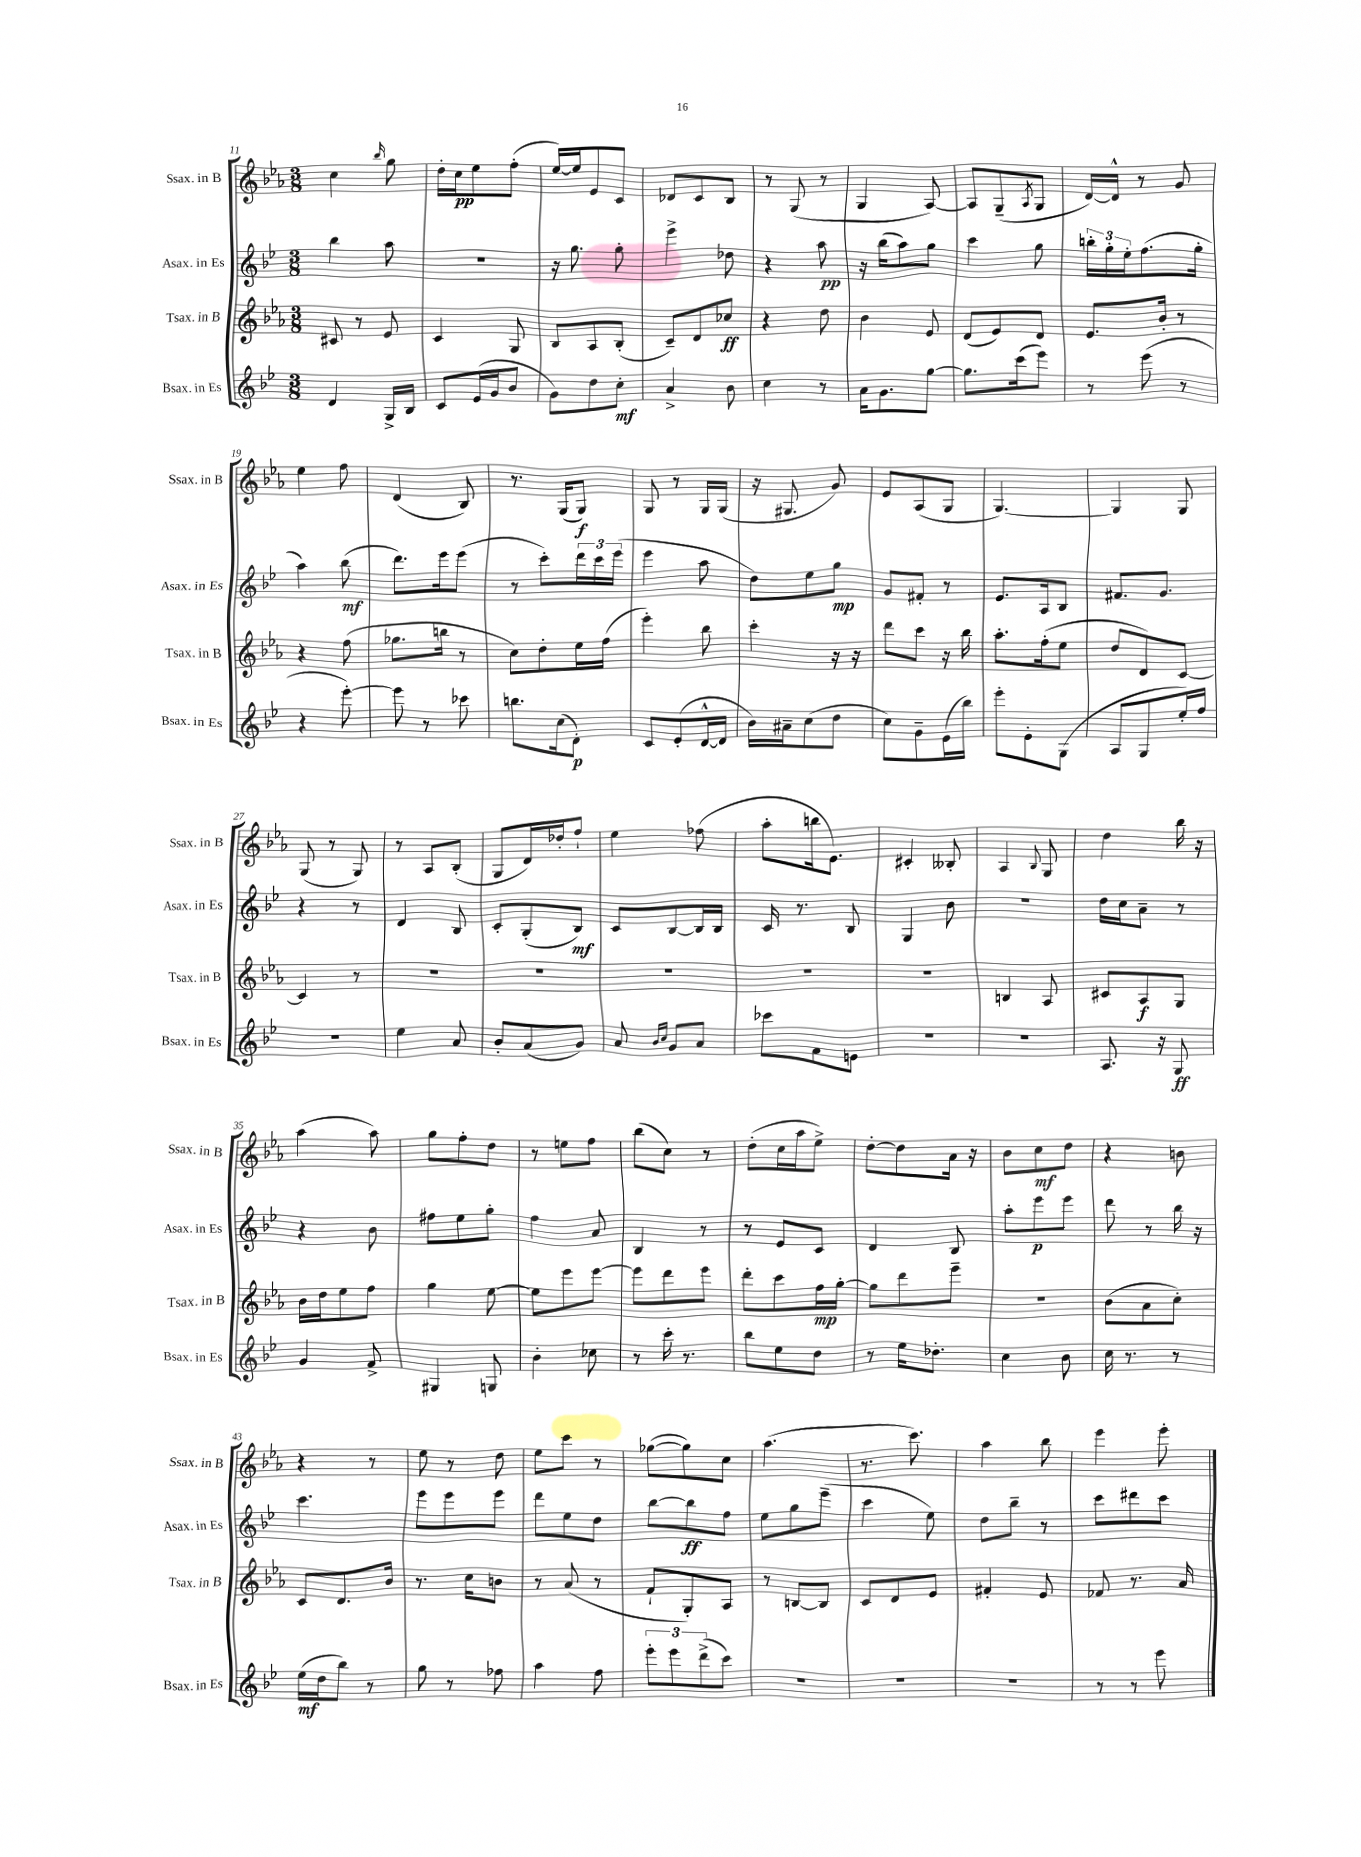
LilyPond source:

<<
\new StaffGroup <<
\new Staff = "s0" \with { instrumentName = "Ssax. in B" shortInstrumentName = "Ssax. in B" } {
    \clef treble \key ees \major \numericTimeSignature \time 3/8
    c''4 \grace { bes''16 } g''8 |
    d''16-. c''16\pp ees''8 f''8-.( |
    ees''16~) ees''16 ees'8 c'8 |
    des'8 c'8 bes8 |
    r8 g8( r8 |
    g4 aes8~) |
    aes8 g8--( \acciaccatura { aes8 } g8 |
    d'16~) d'16-^ r8 g'8 |
    ees''4 f''8 |
    d'4( bes8) |
    r8. g16( g8\f) |
    g8 r8 g16 g16( |
    r16 gis8. g'8) |
    ees'8 aes8( g8 |
    g4.~) |
    g4 g8 |
    g8( r8 g8) |
    r8 aes8 bes8-.( |
    g8 d'16) des''16-. f''8-! |
    ees''4 fes''8( |
    aes''8-. b''16 ees'8.) |
    cis'4-. beses8-. |
    aes4 \appoggiatura { bes8 } g8 |
    d''4 bes''16 r16 |
    aes''4( aes''8) |
    g''8 f''8-. d''8 |
    r8 e''8 f''8 |
    bes''8( c''8) r8 |
    d''8-.( c''16 aes''16 ees''8->) |
    d''8~-. d''8 aes'16 r16 |
    bes'8 c''8\mf d''8 |
    r4 b'8 |
    r4 r8 |
    ees''8 r8 d''8 |
    ees''8 c'''8 r8 |
    ges''8~( ges''8) c''8 |
    aes''4.( |
    r8. c'''8.) |
    aes''4 bes''8 |
    ees'''4 ees'''8-. \bar "|." |
}
\new Staff = "s1" \with { instrumentName = "Asax. in Es" shortInstrumentName = "Asax. in Es" } {
    \clef treble \key bes \major \numericTimeSignature \time 3/8
    bes''4 a''8 |
    R4. |
    r16 g''8. g''8-. |
    ees'''4-> des''8 |
    r4 a''8\pp |
    r16 bes''16( a''8) g''8 |
    c'''4 g''8 |
    \tuplet 3/2 { b''16-. g''16-. ees''16-. } f''8.( g''16-. |
    a''4) bes''8\mf( |
    d'''8.) ees'''16 ees'''8( |
    r8 c'''8-.) \tuplet 3/2 { d'''16 c'''16 ees'''16( } |
    ees'''4 a''8 |
    d''8) ees''8 g''8\mp |
    g'8 fis'8-. r8 |
    ees'8. a16 bes8 |
    fis'8. g'8. |
    r4 r8 |
    d'4 bes8 |
    c'8-. g8-.( bes8\mf) |
    c'8 bes8~ bes16 bes16 |
    c'16 r8. bes8 |
    g4 bes'8 |
    R4. |
    d''16 c''16 a'8-- r8 |
    r4 bes'8 |
    fis''8 ees''8 g''8-. |
    f''4 a'8 |
    bes4 r8 |
    r8 ees'8 c'8 |
    d'4 bes8 |
    a''8-. ees'''8\p ees'''8 |
    d'''8 r8 bes''16 r16 |
    c'''4. |
    ees'''8 ees'''8 ees'''8 |
    d'''8 ees''8 d''8 |
    bes''8~ bes''8\ff f''8 |
    ees''8 g''8 ees'''8--( |
    c'''4 ees''8) |
    d''8 bes''8-- r8 |
    c'''8 dis'''8 c'''8 \bar "|." |
}
\new Staff = "s2" \with { instrumentName = "Tsax. in B" shortInstrumentName = "Tsax. in B" } {
    \clef treble \key ees \major \numericTimeSignature \time 3/8
    cis'8 r8 ees'8 |
    c'4 g8 |
    bes8 aes8 bes8-.( |
    c'8--) d'8 ces''8\ff |
    r4 d''8 |
    bes'4 ees'8 |
    d'8( ees'8) d'8 |
    ees'8. bes'16-. r8 |
    r4 f''8( |
    ges''8. b''16 r8 |
    c''8) d''8-. ees''16 f''16( |
    ees'''4-.) bes''8 |
    c'''4-. r16 r16 |
    d'''8 c'''8 r16 bes''16 |
    aes''8.-. f''16-.( ees''8 |
    d''8 d'8) c'8~ |
    c'4 r8 |
    R4. |
    R4. |
    R4. |
    R4. |
    R4. |
    b4 aes8 |
    cis'8 aes8\f g8 |
    bes'16 d''16 ees''8 f''8 |
    g''4 ees''8~ |
    ees''8 ees'''8 ees'''8~ |
    ees'''8 d'''8 ees'''8 |
    d'''8-. c'''8 f''16\mp g''16~-. |
    g''8 d'''8 ees'''8-- |
    R4. |
    bes'8( aes'8 c''8-.) |
    c'8 d'8. bes'16 |
    r8. c''16 b'8 |
    r8 aes'8( r8 |
    f'8-! g8-.) aes8 |
    r8 b8~ b8 |
    c'8 d'8 ees'8 |
    fis'4-. ees'8 |
    fes'8 r8. aes'16 \bar "|." |
}
\new Staff = "s3" \with { instrumentName = "Bsax. in Es" shortInstrumentName = "Bsax. in Es" } {
    \clef treble \key bes \major \numericTimeSignature \time 3/8
    d'4 g16-> bes16 |
    c'8 ees'16( g'16 bes'8 |
    g'8) d''8 c''8-.\mf |
    a'4-> bes'8 |
    c''4 r8 |
    a'16 g'8. g''8~ |
    g''8. c'''16( ees'''8) |
    r8 ees'''8( r8 |
    r4 ees'''8~-.) |
    ees'''8 r8 ces'''8 |
    b''8. c''16( d'8-.\p) |
    c'8 ees'8-.( d'16~-^ d'16 |
    bes'16) ais'16-- c''8( d''8 |
    c''8) g'8-- ees'16( bes''16) |
    ees'''8-. ees'8-. g8( |
    a8 g8 ees''16-.) f''16 |
    R4. |
    ees''4 a'8 |
    bes'8-. a'8( g'8) |
    a'8 \grace { bes'16 c''16 } g'8 a'8 |
    ces'''8 f'8 e'8 |
    R4. |
    R4. |
    a8. r16 g8\ff |
    g'4 f'8-> |
    gis4 g8 |
    bes'4-. ces''8 |
    r8 c'''16-. r8. |
    bes''8 ees''8 d''8 |
    r8 ees''16 des''8.-. |
    c''4 bes'8 |
    c''16 r8. r8 |
    ees''16\mf( d''16 bes''8) r8 |
    g''8 r8 fes''8 |
    a''4 f''8 |
    \tuplet 3/2 { ees'''8-. ees'''8 d'''8->( } c'''8) |
    R4. |
    R4. |
    R4. |
    r8 r8 ees'''8 \bar "|." |
}
>>
>>
\layout { \context { \Score currentBarNumber = #11 } }
